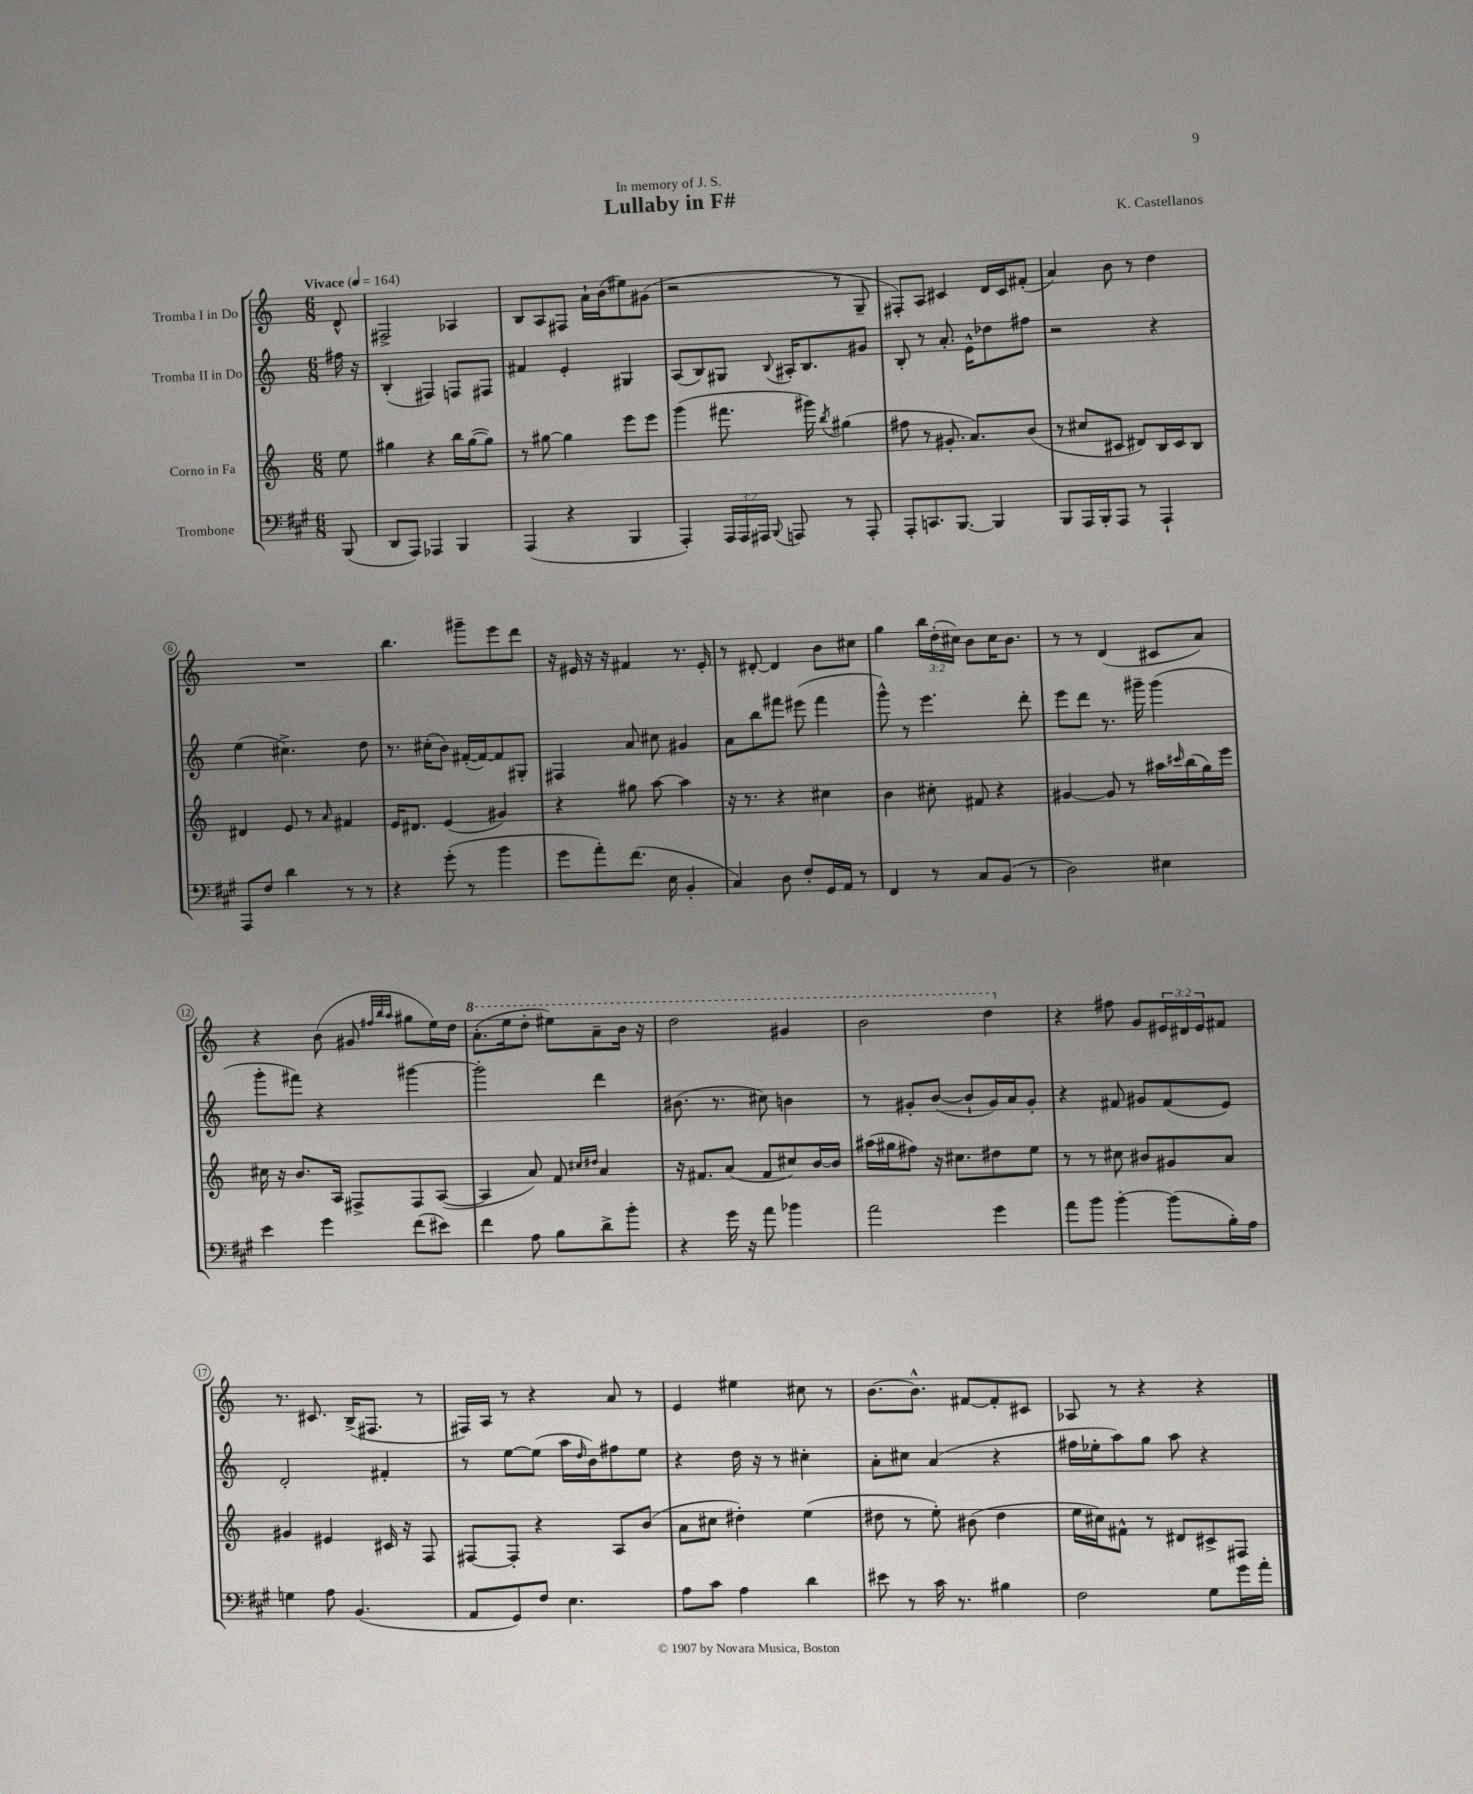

**kern	**kern	**kern	**kern
*staff4	*staff3	*staff2	*staff1
*clefF4	*clefG2	*clefG2	*clefG2
*k[f#c#g#]	*k[]	*k[]	*k[]
*M6/8	*M6/8	*M6/8	*M6/8
*MM164	*MM164	*MM164	*MM164
(8BBB	8ee	16ff#	8d^^
.	.	16r	.
=	=	=	=
8DD	4gg#	(4B'	2F#^
8AAA)	.	.	.
4AAA-	4r	4F#)	.
4BBB	16bb	8F	4A-
.	([16gg#	.	.
.	8gg#])	8F#	.
=	=	=	=
(4AAA	8r	4f#	8B
.	[8gg#	.	8A
4r	4gg#]	4e'	8F#
.	.	.	16a`
.	.	.	(16b
4BBB	8eee	4G#	8ee#)
.	8eee	.	(8g#
=	=	=	=
4AAA')	(4ggg	(8A	2r
.	.	8B)	.
24AAA	8.fff#	8G#	.
24AAA	.	.	.
24AAA#	.	.	.
8qqBBB	.	8qqB	.
8AAA	.	16A#'	.
.	16ggg#)	8.B	.
.	8qbb	.	.
8r	(4gg#	.	8r
8AAA'	.	8g#	8G~
=	=	=	=
8AAA'	8ff#	8B'	8F#')
8.CC	8r	8r	8A
.	8.g#'	8.a'	4c#
[8.BBB	.	.	.
.	8.a)	16e^^	.
4BBB]	.	8dd-	16d
.	.	.	16c#
.	(8b	8ff#	(8f#'
=	=	=	=
8BBB	8r	2r	4a)
16AAA	8cc#	.	.
16BBB'	.	.	.
8AAA	8c#	.	8b
8r	8d#)	.	8r
4AAA`	16B	4r	4dd
.	16c#	.	.
.	8B	.	.
=	=	=	=
8AAA	4d#	(4ee	2.r
8F#	.	.	.
4d	8e	4.cc#^)	.
.	8r	.	.
.	16qqa	.	.
8r	4f#	.	.
8r	.	8dd	.
=	=	=	=
4r	16e	8.r	4.bb
.	8.d#	.	.
.	.	(16cc#'	.
(8g#'	(4e	8b)	.
8r	.	([16f#'	8ggg#~
.	.	16f#_)	.
4b	4g#)	8f#]	8eee
.	.	8G#'	8ddd
=	=	=	=
8g#	4r	4F#	16r
.	.	.	16e#
8a')	.	.	16r
.	.	.	16r
(8.f#	8gg#	8a	4f#
.	[8aa	8cc#	.
16E	.	.	.
4BB'	4aa]	4g#	8.r
.	.	.	16e#'
=	=	=	=
4C#)	16r	8a	8r
.	8.r	.	.
.	.	8bb	[8d#'
8D	4r	8fff#	4d#]
8F#'	.	(8eee#	.
16GG#	4cc#	4fff#	8b
16AA	.	.	.
8r	.	.	8cc#
=	=	=	=
4FF#	4b	8ggg^^)	4gg
.	.	8r	.
8r	8cc#'	4.eee	24bb
.	.	.	(24dd'
.	.	.	24cc#)
8C#	8f#	.	8b
(8BB	4r	.	16cc#
.	.	.	8.b
8r	.	8ddd'	.
=	=	=	=
2D)	[4g#	8eee	8r
.	.	8ddd	8r
.	8g#]	8.r	(4d
.	8r	.	.
.	.	16ggg#~	.
4E#	16aa#	(4ggg#	8c#
.	16qqccc#	.	.
.	(16bb	.	.
.	16gg)	.	8a)
.	16eee	.	.
=	=	=	=
4e	16cc#	8ggg'	4r
.	16r	.	.
.	8.b	8fff#)	.
4g#	.	4r	(8b
.	16A	.	.
.	8F#^	.	8g#
.	.	.	32qqff#
.	.	.	32qqbb
.	.	.	32qqaa
(8f#	8F#	[4ggg#	8gg#
8e#)	([8A	.	16ee)
.	.	.	16dd
=	=	=	=
4f#	4A]	2ggg#']	(8.aa'
.	.	.	16eee
8A	8a)	.	8ddd'
8B	8f	.	8eee#)
.	16qqcc#	.	.
.	16qqdd#	.	.
8d^	4a	4ddd	8aa~
8b'	.	.	16bb
.	.	.	16r
=	=	=	=
4r	16r	(8.b#	2ddd
.	8.f#	.	.
.	.	8.r	.
16g#	(8a	.	.
16r	.	.	.
8a	8f#	8cc#)	.
4b-	8cc#)	4b	4gg#
.	[16b	.	.
.	16b]	.	.
=	=	=	=
2a	(16aa#	8r	2bb
.	16gg#	.	.
.	8ff#)	8g#'	.
.	16r	([8b	.
.	8.cc#	.	.
.	.	8b`]	.
4g#	8dd#	16g#)	4ddd
.	.	16a	.
.	8ee	8g#'	.
=	=	=	=
8a	8r	4r	4r
8b	8r	.	.
[4b'	8cc#	8f#	8ff#
.	8b#	8g#	8g
(8b]	8g#	(8f#	24e#
.	.	.	24d#
.	.	.	24e#
16B')	8a	8e)	8f#
16A	.	.	.
=	=	=	=
4G	4g#	2d'	8.r
.	.	.	8.c#
8A	4e#	.	.
(4.BB	.	.	(16B^
.	.	.	8.F#
.	16c#	4f#'	.
.	16r	.	.
.	8F	.	8r
=	=	=	=
8AA	[8F#	8r	16F#)
.	.	.	16A
8GG#)	8F#']	[8ee	8r
8F#	4r	(8ee]	4r
4.E	.	16aa	.
.	.	16qqdd	.
.	.	16b)	.
.	8A	8ff#	8a
.	(8b	8ee	8r
=	=	=	=
8A	8a	4r	4e
8c#	8cc#	.	.
4A	4dd#')	16dd	4ee#
.	.	16r	.
.	.	8r	.
4d	(4ee	4cc#'	8cc#
.	.	.	8r
=	=	=	=
8e#	8dd#	8a'	[8.b
8r	8r	8cc#	.
.	.	.	8.b^^]
16c#	8ee')	(4a	.
8.r	.	.	.
.	(8b#	.	[8f#
4B#	4dd#	4r	8f#']
.	.	.	8c#
=	=	=	=
2F#	16ee	16ff#	8A-
.	16cc#)	16ee-'	.
.	8f#^^	8aa)	8r
.	8r	8gg	4r
.	8d#	8aa	.
8G#	8c#^	4r	4r
16g#	8F#	.	.
16a'	.	.	.
==	==	==	==
*-	*-	*-	*-
